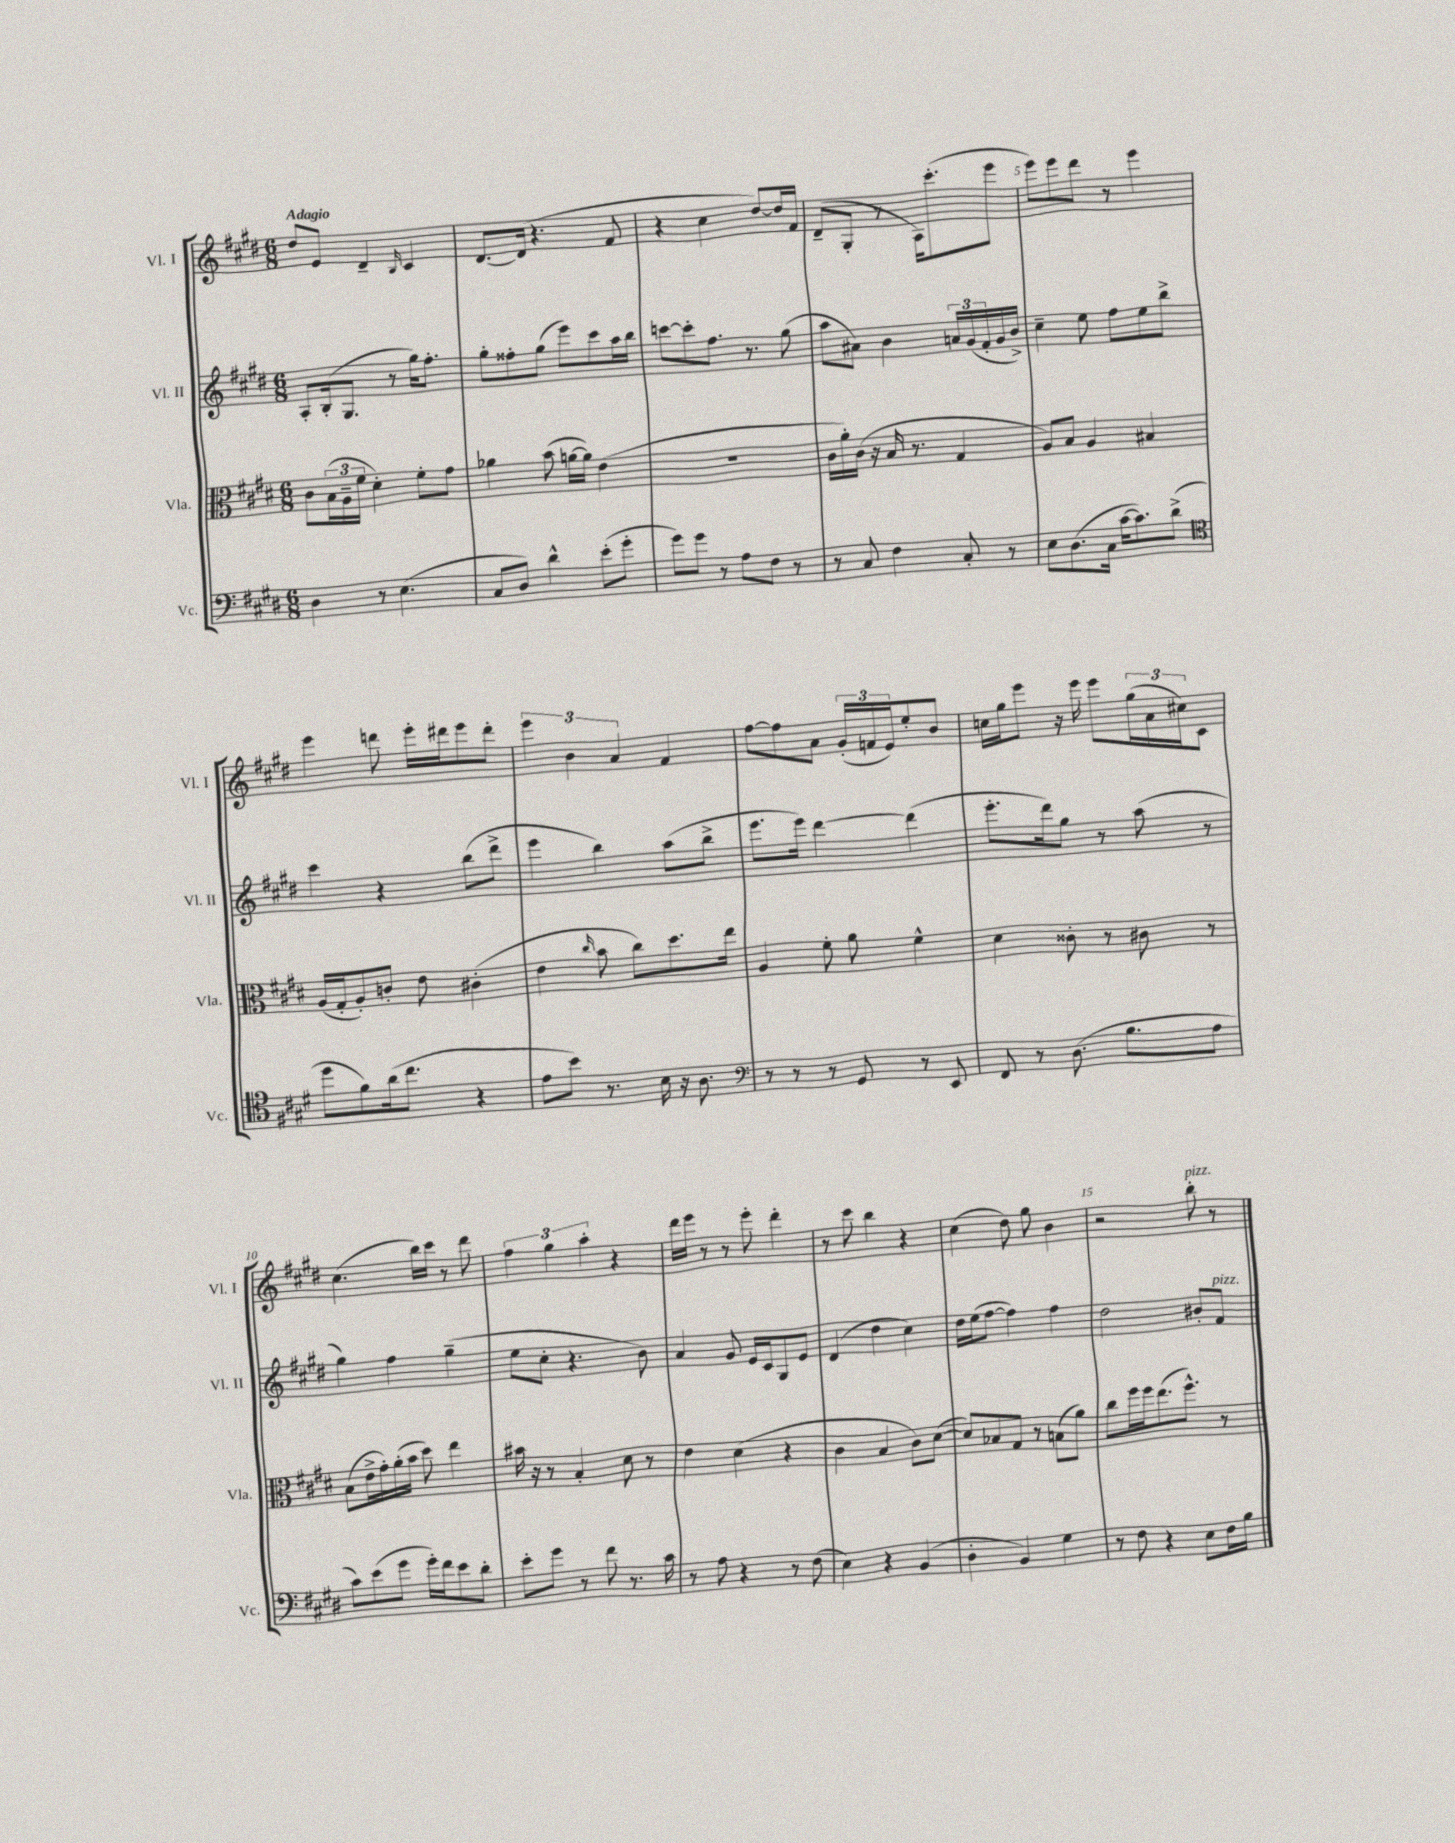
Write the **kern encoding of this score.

**kern	**kern	**kern	**kern
*staff4	*staff3	*staff2	*staff1
*clefF4	*clefC3	*clefG2	*clefG2
*k[f#c#g#d#]	*k[f#c#g#d#]	*k[f#c#g#d#]	*k[f#c#g#d#]
*M6/8	*M6/8	*M6/8	*M6/8
4D#	8c#	8A'	8dd#
.	(24B	(16B'	8e
.	24A~	.	.
.	.	8.G#	.
.	24f#	.	.
8r	4d#')	.	4d#~
(4.E	.	8r	.
.	.	.	16qqB
.	8f#'	16gg#)	4c#
.	.	8.ff#'	.
.	8g#	.	.
=	=	=	=
8C#	4a-	8gg#'	[8.d#
8D#)	.	8ff##'	.
.	.	.	(16d#]
4d#^^	(8b	(8gg#	4.r
.	[16a	8eee)	.
.	16a])	.	.
(8e'	(4e	8ccc#	.
8g#'	.	16aa	8f#
.	.	16bb	.
=	=	=	=
8g#)	2.r	[8ccc	4r
8g#	.	8ccc']	.
8r	.	8.ff#	4cc#
8A	.	.	.
.	.	8.r	.
8F#	.	.	[8dd#)
8r	.	(8gg#	16dd#]
.	.	.	16f#
=	=	=	=
8r	16c#	8aa	(8d#~
.	16a')	.	.
8C#	(16c#	8a#)	8G#'
.	16r	.	.
4F#	16B	4b	8r
.	8.r	.	.
.	.	.	16A)
.	.	.	(8.ccc#'
8C#'	4G#	24a	.
.	.	(24g#	.
.	.	24f#'	.
8r	.	16g#	8eee
.	.	16b^)	.
=	=	=	=
8E	8A)	4cc#~	8eee)
(8.D#	8B	.	8eee
.	4A	8ee	8ddd#
16C#	.	.	.
[16c#	.	8ff#	8r
8.c#])	.	.	.
.	4B#	8ee	4eee
(8d#^	.	8bb^	.
=	=	=	=
*clefC4	*	*	*
8dd#	(16A	4ccc#	4eee
.	16G#'	.	.
8f#)	8A')	.	.
(16a	8c'	4r	8ddd
8.cc#	.	.	.
.	8e	.	16eee'
.	.	.	16ddd#
4r	(4c#'	(8bb	8eee
.	.	8ddd#^	8ddd#'
=	=	=	=
8e	4e	4eee	6eee
8b)	.	.	.
.	.	.	6b
.	16qqcc#	.	.
8.r	8b	4bb)	.
.	.	.	6a
.	8cc#)	.	.
16B	.	.	.
16r	8.dd#	(8aa	4f#
8.A	.	.	.
.	.	8bb^	.
.	16ee	.	.
=	=	=	=
*clefF4	*	*	*
8r	4A	8.eee	[8ff#
8r	.	.	8ff#]
.	.	16eee)	.
8r	8f#'	[4ddd#	8a
8GG#	8a	.	(24g#'
.	.	.	24f
.	.	.	24e)
8r	4f#^^	(4ddd#]	8ee'
8EE	.	.	8b
=	=	=	=
8FF#	4d#	8.eee'	16cc
.	.	.	16gg#
8r	.	.	8eee
.	.	16ddd#)	.
(8.D#	8c##'	8gg#	16r
.	.	.	16eee
.	8r	8r	8eee
8.B	.	.	.
.	8c#	(8aa	(24gg#
.	.	.	24a
.	.	.	24cc#)
8A	8r	8r	8c#
=	=	=	=
8c#)	(8B	4gg#)	(4.cc#
(8e	16e^	.	.
.	16g#')	.	.
8g#	(16a'	4ff#	.
.	16b	.	.
16g#')	8dd#)	.	16bb)
16f#	.	.	16ccc#
8e	4ee	(4gg#~	8r
8d#'	.	.	8ddd#
=	=	=	=
8e'	16b#	8ee	6ff#
.	16r	.	.
8g#	8r	8cc#'	.
.	.	.	6gg#
8r	4B'	4.r	.
.	.	.	6aa'
8f#	.	.	.
8.r	8d#	.	4r
.	8r	8b)	.
16c#	.	.	.
=	=	=	=
8r	4e	4a	16ddd#
.	.	.	16eee
8A	.	.	8r
4r	(4d#	8g#	8r
.	.	16e	8eee'
.	.	16c#	.
8r	4r	8G#	4ddd#'
(8F#	.	8e	.
=	=	=	=
4E)	4c#	(4d#	8r
.	.	.	8ccc#
4r	4B	4dd#	4bb
(4BB	8c#)	4cc#)	4r
.	([8d#	.	.
=	=	=	=
4D#'	8d#])	16dd#	(4cc#
.	.	(16ee	.
.	8B-	[8ff#	.
4BB)	8G#	4ff#])	8dd#)
.	8r	.	8gg#
4G#	(8B	4ff#	4b
.	8a)	.	.
=	=	=	=
8r	8cc#	2dd#	2r
8F#	16ff#	.	.
.	16ff#	.	.
4r	(8.ee	.	.
.	8.ff#^^)	.	.
8E	.	8b#'	8bb'
16F#	8r	8f#	8r
16B	.	.	.
==	==	==	==
*-	*-	*-	*-
